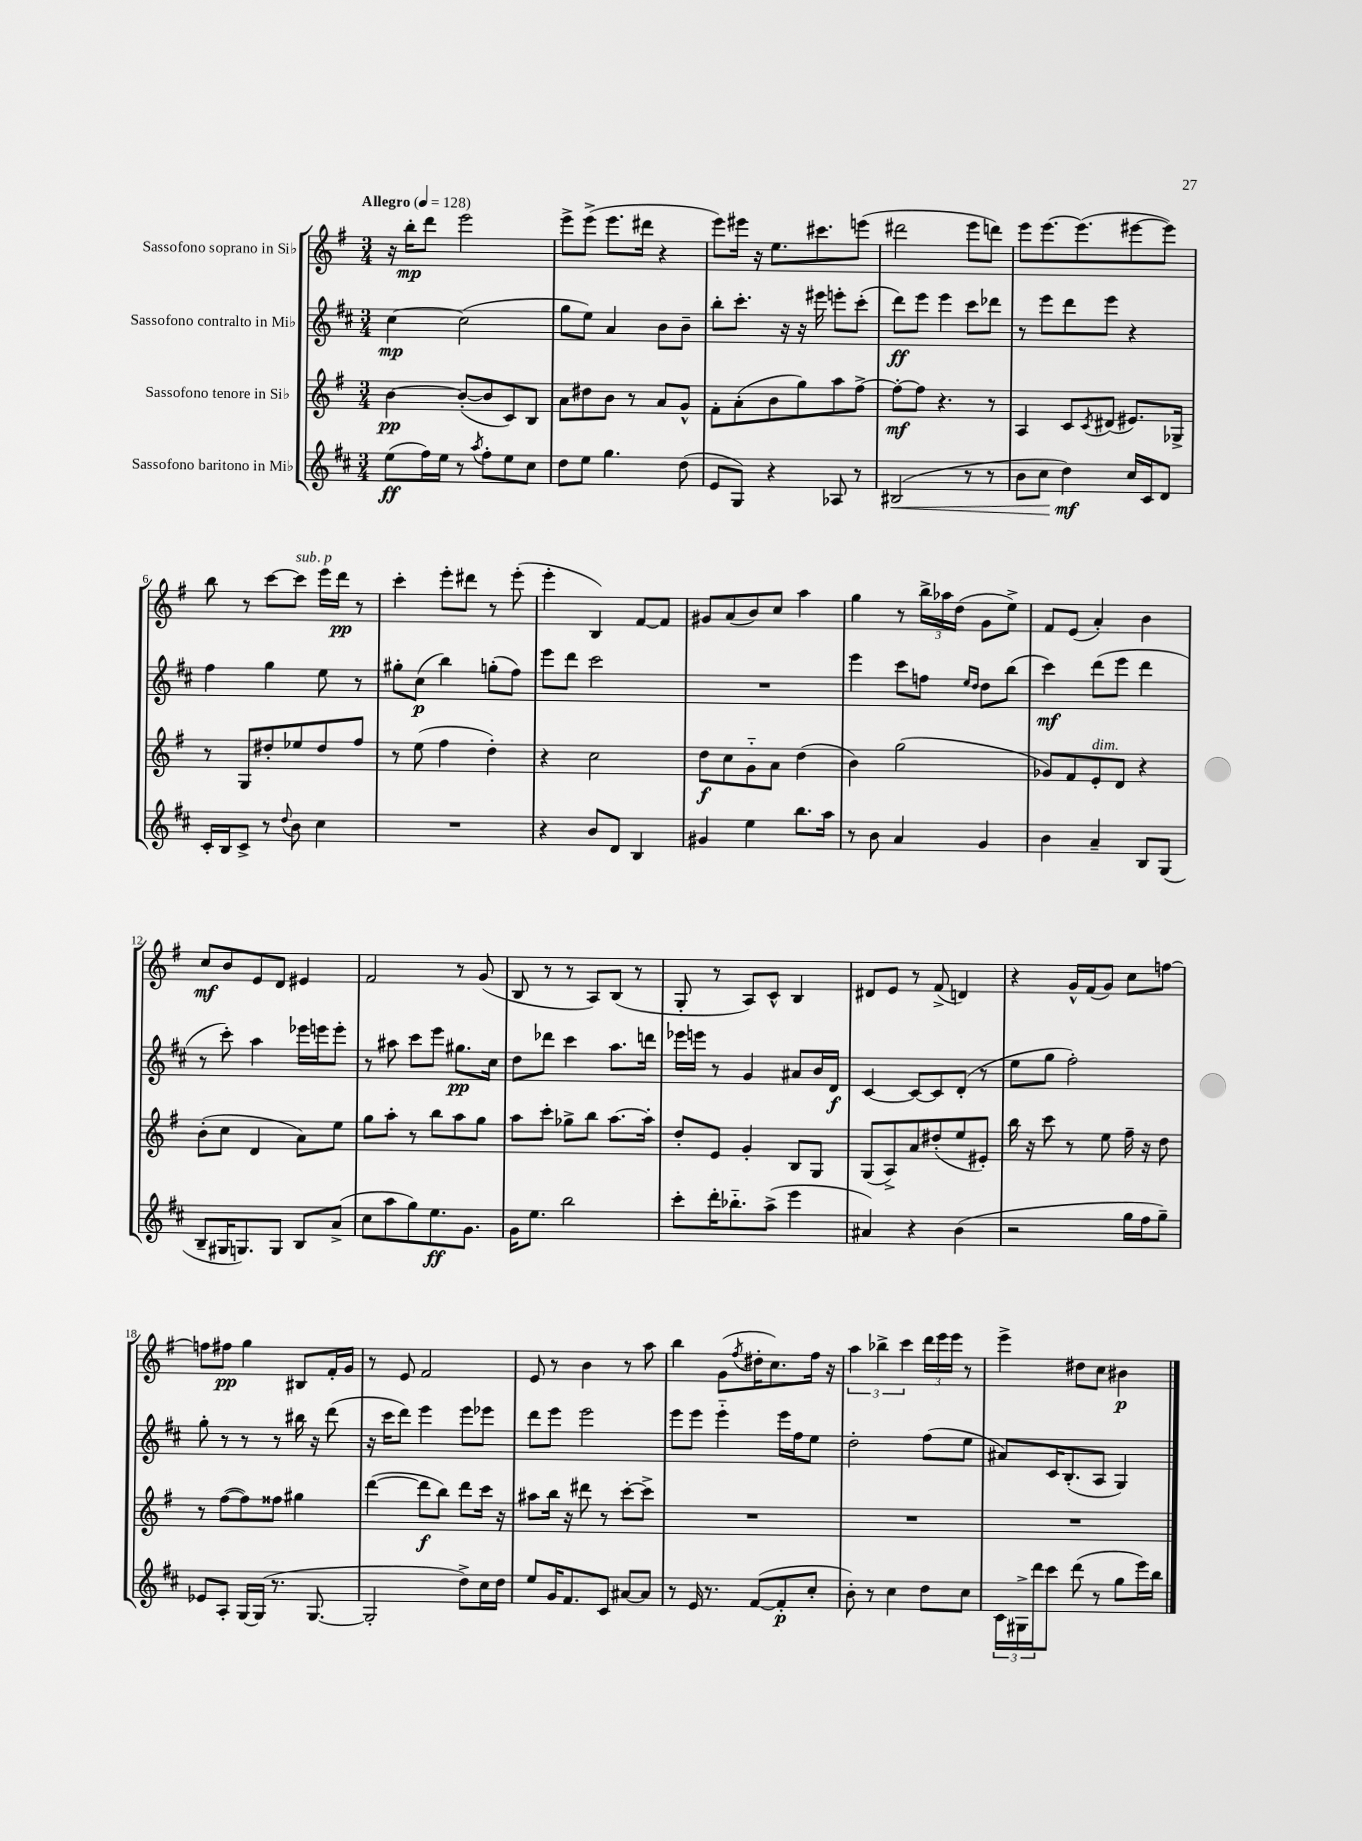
<<
\new StaffGroup <<
\new Staff = "s0" \with { instrumentName = "Sassofono soprano in Sib" } {
    \clef treble \key g \major \numericTimeSignature \time 3/4 \tempo "Allegro" 4 = 128
    r16 b''16-.\mp d'''8 e'''2 |
    e'''8-> e'''8->( e'''8. dis'''16 r4 |
    e'''8) eis'''16 r16 e''8. cis'''8. e'''8( |
    dis'''2 e'''8 d'''8) |
    e'''8 e'''8.~ e'''8.( eis'''8~ eis'''8) |
    b''8 r8 c'''8~ c'''8^\markup { \italic "sub. p" } e'''16 d'''16\pp r8 |
    c'''4-. e'''8-. dis'''8 r8 e'''8-.( |
    e'''4-. b4) fis'8~ fis'8 |
    gis'8 a'8( b'8) c''8 a''4 |
    g''4 r8 \tuplet 3/2 { b''16-> aes''16 d''16( } g'8 e''8->) |
    fis'8 e'8( a'4-.) b'4 |
    c''8\mf b'8 e'8 d'8 eis'4 |
    fis'2 r8 g'8( |
    b8 r8 r8 a8) b8( r8 |
    g8-. r8 a8) c'8-^ b4 |
    dis'8 e'8 r8 fis'8->( d'4) |
    r4 g'16-^ fis'16( g'8) c''8 f''8~ |
    f''8 fis''8\pp g''4 bis8 fis'16-. g'16 |
    r8 e'8 fis'2 |
    e'8 r8 b'4 r8 a''8 |
    b''4 g'8( \acciaccatura { fis''8 } dis''16-. c''8.) fis''16 r16 |
    \tuplet 3/2 { a''4 bes''4-> c'''4 } \tuplet 3/2 { d'''16 e'''16 e'''16 } r8 |
    e'''4-> dis''8 c''8 bis'4\p \bar "|." |
}
\new Staff = "s1" \with { instrumentName = "Sassofono contralto in Mib" } {
    \clef treble \key d \major \numericTimeSignature \time 3/4
    cis''4~\mp cis''2( |
    g''8 e''8) a'4 b'8 b'8-- |
    b''8-. cis'''8.-. r16 r16 eis'''16 e'''8-. cis'''8-.( |
    d'''8\ff) e'''8 e'''4 cis'''8 des'''8 |
    r8 e'''8 d'''8 e'''8 r4 |
    fis''4 g''4 e''8 r8 |
    gis''8-. cis''8\p( b''4) g''8-.( fis''8) |
    e'''8 d'''8 cis'''2 |
    R2. |
    e'''4 cis'''8 f''8 \grace { e''16 d''16 } d''8 b''8( |
    cis'''4\mf) d'''8( e'''8 d'''4 |
    r8 cis'''8-.) a''4 ees'''16 e'''16 e'''8-. |
    r8 ais''8 cis'''8 e'''8 gis''8.\pp cis''16 |
    d''8 des'''8 cis'''4 a''8. d'''16 |
    ees'''16 e'''16 r8 g'4 ais'8 b'16 d'16\f |
    cis'4~ cis'8~ cis'8 d'8-.( r8 |
    e''8 g''8 fis''2-.) |
    g''8-. r8 r8 r8 bis''16 r16 d'''8( |
    r16 cis'''16 d'''8) e'''4 e'''8 ees'''8 |
    d'''8 e'''8 e'''2 |
    e'''8 e'''8 e'''4-_ e'''16 fis''16 e''8 |
    d''2-. fis''8( e''8 |
    ais'8) cis'16 b8.-.( a8 g4) \bar "|." |
}
\new Staff = "s2" \with { instrumentName = "Sassofono tenore in Sib" } {
    \clef treble \key g \major \numericTimeSignature \time 3/4
    b'4~\pp b'8~-.( b'8 c'8) b8 |
    a'8 dis''8 b'8 r8 a'8 g'8-^ |
    fis'8-. a'8-.( b'8 g''8) a''8 fis''8~-> |
    fis''8~-.\mf fis''8 r4. r8 |
    a4 c'8 \acciaccatura { c'8 } dis'8( eis'8.) ges16-> |
    r8 g8 dis''8-. ees''8 dis''8 fis''8 |
    r8 e''8( fis''4 d''4-.) |
    r4 c''2 |
    d''8\f c''8 g'8-_ a'8 d''4( |
    b'4) g''2( |
    ges'8) fis'8 e'8-.^\markup { \italic "dim." } d'8 r4 |
    b'8-.( c''8 d'4 a'8) e''8 |
    g''8 a''8-. r8 b''8 a''8 g''8 |
    a''8 c'''8-. ges''8-> b''8 a''8.~ a''16-. |
    d''8-. e'8 g'4-. b8 g8 |
    g8( a8->) a'8 dis''8-.( e''8 eis'8-.) |
    b''16 r16 c'''8 r8 e''8 fis''16-- r16 d''8 |
    r8 fis''8~( fis''8) fisis''8 gis''4 |
    d'''4~( d'''8\f b''8) d'''8 c'''16 r16 |
    ais''8 b''16 r16 dis'''8 r8 c'''8~-. c'''8-> |
    R2. |
    R2. |
    R2. \bar "|." |
}
\new Staff = "s3" \with { instrumentName = "Sassofono baritono in Mib" } {
    \clef treble \key d \major \numericTimeSignature \time 3/4
    e''8\ff( fis''16) e''16 r8 \acciaccatura { a''8 } fis''8-. e''8 cis''8 |
    d''8 e''8 g''4. d''8( |
    e'8 g8) r4 aes8 r8 |
    bis2\<( r8 r8 |
    b'8 cis''8 d''4\mf\!) cis''16 cis'16 d'8 |
    cis'16-. b16 cis'8-> r8 \appoggiatura { d''8 } b'8 cis''4 |
    R2. |
    r4 b'8 d'8 b4 |
    gis'4 e''4 b''8. a''16 |
    r8 b'8 a'4 g'4 |
    b'4 a'4-- b8 g8( |
    b8-- gis16 g8.) g8 b8 a'8->( |
    cis''8 a''8 g''8) e''8.\ff g'8. |
    g'16 e''8. b''2 |
    cis'''8-. d'''16-. bes''8.-_ a''8->( e'''4 |
    ais'4) r4 b'4( |
    r2 g''16 fis''16 g''8--) |
    ees'8 a8-. g16~ g16( r8. g8.~ |
    g2-. d''8->) cis''16 d''16 |
    e''8 g'16 fis'8. cis'8 ais'8~ ais'8 |
    r8 e'16 r8. fis'8~( fis'8-.\p cis''8-. |
    b'8-.) r8 cis''4 d''8 cis''8 |
    \tuplet 3/2 { cis'16 gis16-> d'''16 } cis'''8 d'''8( r8 g''8 e'''16) b''16 \bar "|." |
}
>>
>>
